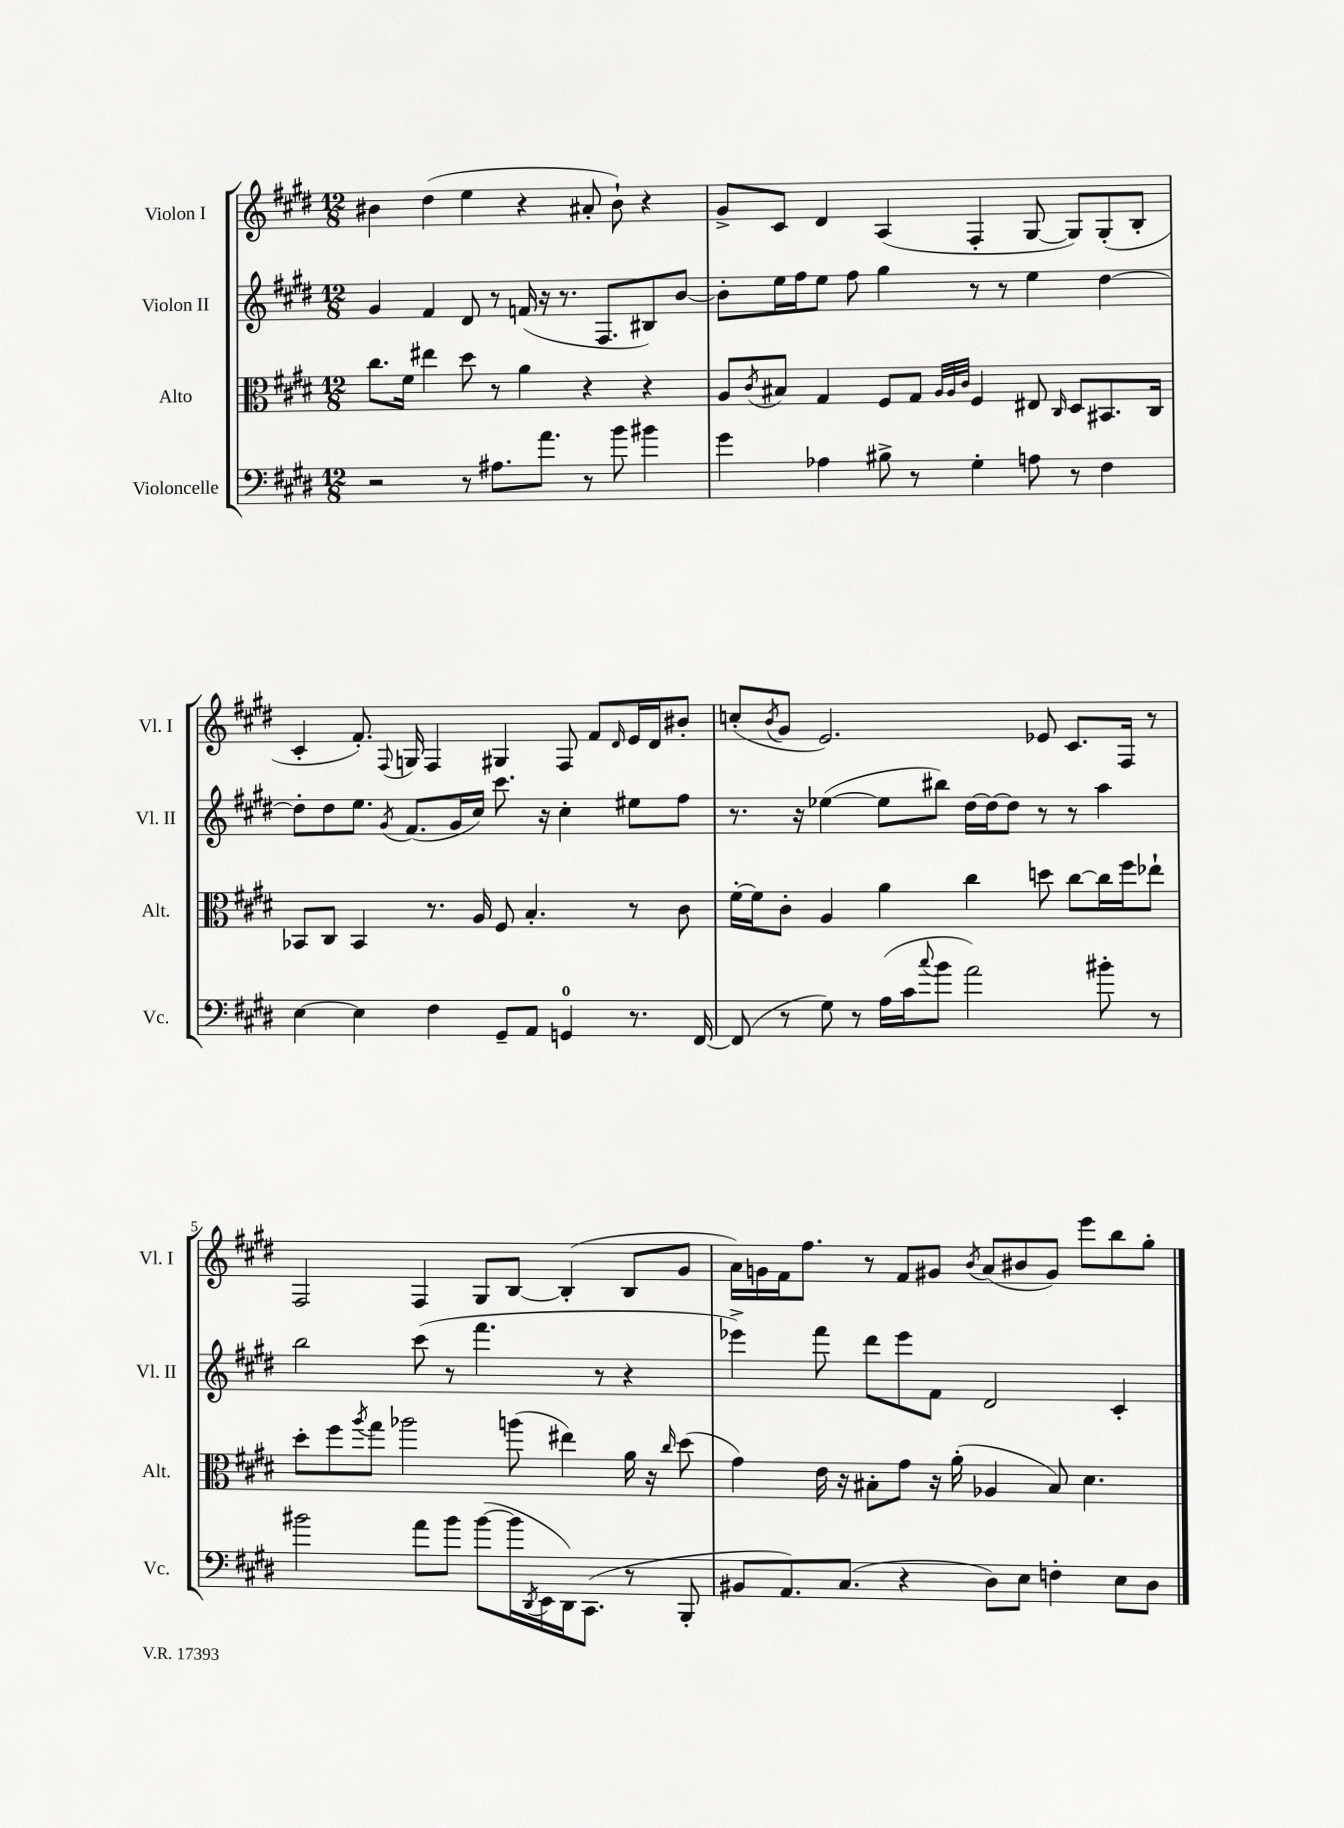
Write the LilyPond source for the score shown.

<<
\new StaffGroup <<
\new Staff = "s0" \with { instrumentName = "Violon I" shortInstrumentName = "Vl. I" } {
    \clef treble \key e \major \numericTimeSignature \time 12/8
    bis'4 dis''4( e''4 r4 ais'8-. bis'8-!) r4 |
    gis'8-> cis'8 dis'4 a4( fis4-. gis8~ gis8) gis8-.( b8-. |
    cis'4-. fis'8.-.) \appoggiatura { fis8 } g16 fis4 gis4 fis8 fis'8 \grace { dis'16 } e'16 dis'16 bis'8-. |
    c''8-.( \acciaccatura { b'8 } gis'8 e'2.) ees'8 cis'8. fis16 r8 |
    fis2 fis4 gis8 b8~ b4-.( b8 gis'8 |
    a'16) g'16 fis'16 fis''8. r8 fis'8 gis'8 \acciaccatura { b'8 } a'8( bis'8 gis'8) e'''8 b''8 gis''8-. \bar "|." |
}
\new Staff = "s1" \with { instrumentName = "Violon II" shortInstrumentName = "Vl. II" } {
    \clef treble \key e \major \numericTimeSignature \time 12/8
    gis'4 fis'4 dis'8 r8 f'16( r16 r8. fis8. bis8) b'8~ |
    b'8-. e''16 fis''16 e''8 fis''8 gis''4 r8 r8 e''4 dis''4~ |
    dis''8-. dis''8 e''8. \acciaccatura { gis'8 } fis'8.( gis'16 cis''16) cis'''8. r16 cis''4-. eis''8 fis''8 |
    r8. r16 ees''4~( ees''8 bis''8) dis''16~ dis''16~ dis''8 r8 r8 a''4 |
    b''2 cis'''8( r8 fis'''4. r8 r4 |
    ees'''4->) fis'''8 dis'''8 ees'''8 fis'8 dis'2 cis'4-. \bar "|." |
}
\new Staff = "s2" \with { instrumentName = "Alto" shortInstrumentName = "Alt." } {
    \clef alto \key e \major \numericTimeSignature \time 12/8
    cis''8. fis'16 eis''4 dis''8 r8 a'4 r4 r4 |
    a8 \acciaccatura { cis'8 } bis8 gis4 fis8 gis8 \grace { a32 a32 cis'32 } fis4 eis8 \grace { cis16 } dis8 bis,8. cis16 |
    bes,8 cis8 bes,4 r8. a16 fis8 b4.-. r8 cis'8 |
    fis'16~-. fis'16 cis'8-. a4 a'4 cis''4 d''8 cis''8~ cis''16 fis''16 ees''8-! |
    dis''8-. fis''8 \acciaccatura { a''8 } gis''8 aes''2 a''8( eis''4) a'16 r16 \grace { cis''16 } dis''8( |
    gis'4) e'16 r16 bis8-. gis'8 r16 a'16-.( aes4 bis8) dis'4. \bar "|." |
}
\new Staff = "s3" \with { instrumentName = "Violoncelle" shortInstrumentName = "Vc." } {
    \clef bass \key e \major \numericTimeSignature \time 12/8
    r2 r8 ais8. a'8. r8 b'8 bis'4 |
    gis'4 aes4 bis8-> r8 gis4-. a8 r8 fis4 |
    e4~ e4 fis4 gis,8-- a,8 g,4-0 r8. fis,16~ |
    fis,8( r8 gis8) r8 a16( cis'16 \appoggiatura { cis''8 } b'8 a'2) bis'8-. r8 |
    bis'2 a'8 bis'8 bis'8~( bis'16 \acciaccatura { dis,8 } e,16 dis,16) cis,8.( r8 b,,8-. |
    bis,8 a,8.) cis8.( r4 dis8) e8 f4-. e8 dis8 \bar "|." |
}
>>
>>
\layout { \context { \Score \override BarNumber.break-visibility = ##(#f #t #t) barNumberVisibility = #(every-nth-bar-number-visible 5) } }
